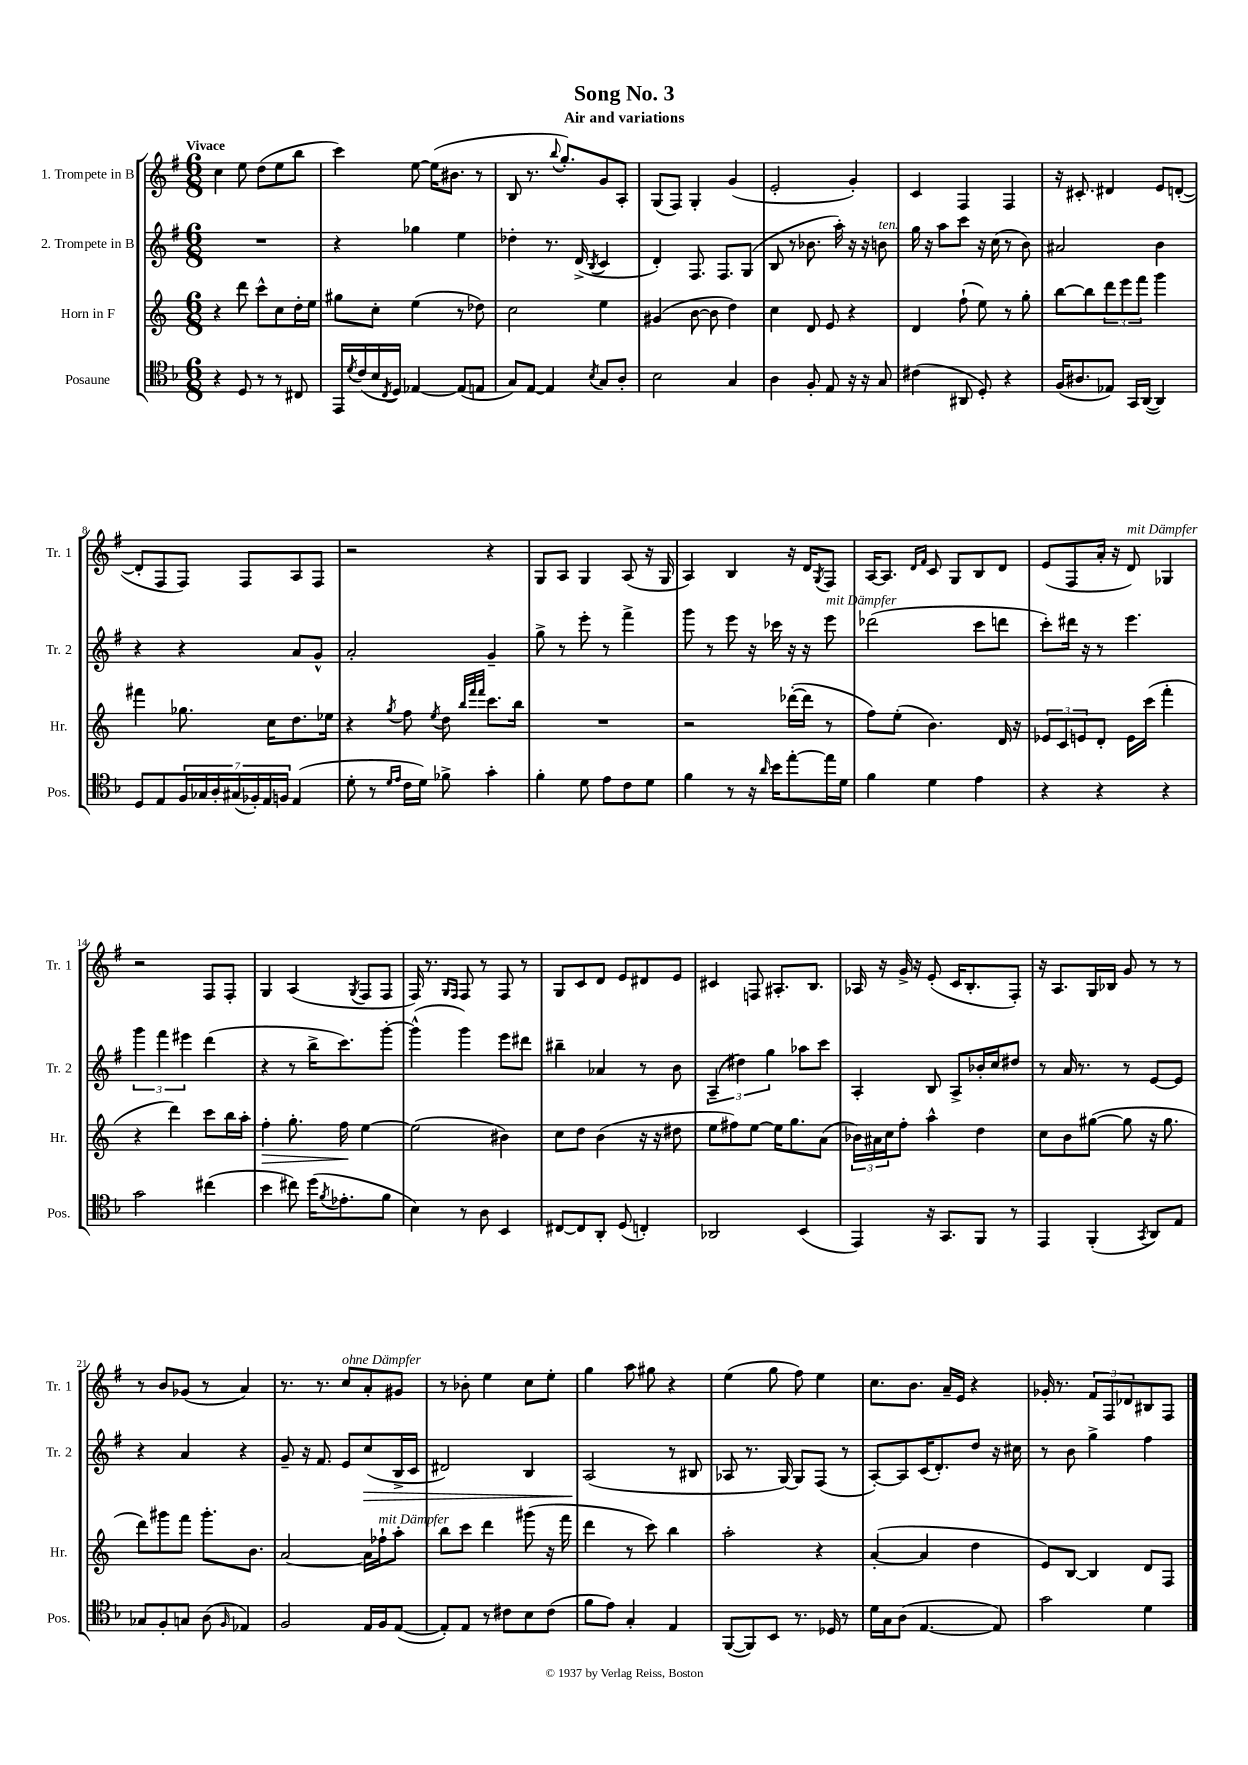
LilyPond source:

\header { title = "Song No. 3" subtitle = "Air and variations" }
<<
\new StaffGroup <<
\new Staff = "s0" \with { instrumentName = "1. Trompete in B" shortInstrumentName = "Tr. 1" } {
    \clef treble \key g \major \numericTimeSignature \time 6/8 \tempo "Vivace"
    c''4 e''8 d''8( e''8 b''8 |
    c'''4) e''8~ e''16( bis'8. r8 |
    b8 r8. \appoggiatura { b''8 } g''8.-.) g'8 a8-. |
    g8( fis8) g4-. g'4( |
    e'2-. g'4-.) |
    c'4 fis4 fis4 |
    r16 cis'8.-. dis'4 e'8 d'8~-.( |
    d'8-. fis8 fis8) fis8 a8 fis8 |
    r2 r4 |
    g8 a8 g4 a8( r16 g16 |
    a4) b4 r16 d'16 \acciaccatura { g8 } fis8 |
    a16~ a8. \grace { d'16 fis'16 } c'8 g8 b8 d'8 |
    e'8( fis8 a'16-. r16 d'8^\markup { \italic "mit Dämpfer" }) ges4 |
    r2 fis8 fis8-. |
    g4 a4( \acciaccatura { g8 } fis8 fis8 |
    fis16) r8. \grace { g16 fis16 } fis8 r8 fis8 r8 |
    g8 c'8 d'8 e'8 dis'8 e'8 |
    cis'4 f8 ais8.-. b8. |
    aes16 r16 g'16-> r16 e'8-.( c'16 b8.-. fis8-.) |
    r16 a8. g16 bes16 g'8 r8 r8 |
    r8 b'8 ges'8( r8 a'4) |
    r8. r8. c''8^\markup { \italic "ohne Dämpfer" } a'8-. gis'8 |
    r8 bes'8-. e''4 c''8 e''8-. |
    g''4 a''8 gis''8 r4 |
    e''4( g''8 fis''8) e''4 |
    c''8. b'8. a'16-- e'16 r4 |
    ges'16-. r8. \tuplet 3/2 { fis'8 fis8 des'8 } bis8 fis8 \bar "|." |
}
\new Staff = "s1" \with { instrumentName = "2. Trompete in B" shortInstrumentName = "Tr. 2" } {
    \clef treble \key g \major \numericTimeSignature \time 6/8
    R2. |
    r4 ges''4 e''4 |
    des''4-. r8. d'16->( \acciaccatura { b8 } c'4 |
    d'4-.) fis8. fis8. g8( |
    b8 r8 bes'8. a''16-.) r16 r16 b'8^\markup { \italic "ten." } |
    g''16 r16 a''8 c'''8 r16 c''16( r8 b'8) |
    ais'2 b'4 |
    r4 r4 a'8 g'8-^ |
    a'2-. g'4-- |
    g''8-> r8 e'''8-. r8 fis'''4-> |
    g'''8 r8 e'''8 r16 ces'''16 r16 r16 e'''8^\markup { \italic "mit Dämpfer" } |
    des'''2( c'''8 d'''8 |
    c'''8-.) dis'''16 r16 r8 e'''4. |
    \tuplet 3/2 { g'''4 fis'''4 eis'''4 } d'''4( |
    r4 r8 b''16-> c'''8.) g'''8~-. |
    g'''4-^( g'''4) e'''8 dis'''8 |
    bis''4-- aes'4 r8 b'8 |
    \tuplet 3/2 { a4--( dis''4) g''4 } aes''8 c'''8 |
    a4-. b8 a8-> bes'16-. c''16 dis''8 |
    r8 a'16 r8. r8 e'8~ e'8 |
    r4 a'4 r4 |
    g'8-- r16 fis'8. e'8 c''8\>( b16-> c'16 |
    dis'2) b4 |
    a2\!( r8 bis8 |
    aes8 r8. g16~) g8 fis8( r8 |
    a8~-.) a8 c'16( d'8.-.) d''8 r16 cis''16 |
    r8 b'8 g''4-> fis''4 \bar "|." |
}
\new Staff = "s2" \with { instrumentName = "Horn in F" shortInstrumentName = "Hr." } {
    \clef treble \key c \major \numericTimeSignature \time 6/8
    r4 d'''8 c'''8-^ c''8 d''16-. e''16 |
    gis''8 c''8-. e''4( r8 des''8) |
    c''2 e''4 |
    gis'4( b'8~ b'8 d''4) |
    c''4 d'8 e'8 r4 |
    d'4 f''8-!( e''8) r8 g''8-. |
    b''8~ b''8 \tuplet 3/2 { d'''8 e'''8 f'''8 } g'''4 |
    fis'''4 ges''8. c''16 d''8. ees''16 |
    r4 \acciaccatura { g''8 } f''8 \acciaccatura { e''8 } d''8 \grace { b''32 f'''32 f'''32 } c'''8. b''16 |
    R2. |
    r2 des'''16~-.( des'''16 r8 |
    f''8) e''8-.( b'4.) d'16 r16 |
    \tuplet 3/2 { ees'8 c'8 e'8 } d'8-. e'16 c'''16( f'''4-. |
    r4 d'''4) c'''8 b''16 a''16-. |
    f''4-.\> g''8.-. f''16\! e''4~ |
    e''2( bis'4) |
    c''8 d''8 b'4( r16 r16 dis''8 |
    e''8 fis''8) e''8~ e''16 g''8. a'8( |
    \tuplet 3/2 { bes'16) ais'16 c''16 } f''8-. a''4-^ d''4 |
    c''8 b'8 gis''8~( gis''8 r16 gis''8. |
    d'''8) gis'''8 f'''8 gis'''8.-. b'8. |
    a'2~ a'16 fes''16-!^\markup { \italic "mit Dämpfer" } a''8-. |
    b''8 c'''8 d'''4 gis'''8( r16 f'''16 |
    d'''4 r8 c'''8) b''4 |
    a''2-. r4 |
    a'4~-.( a'4 d''4 |
    e'8) b8~ b4 d'8 f8 \bar "|." |
}
\new Staff = "s3" \with { instrumentName = "Posaune" shortInstrumentName = "Pos." } {
    \clef tenor \key f \major \numericTimeSignature \time 6/8
    r4 d8 r8 r8 cis8 |
    e,16 \acciaccatura { d'8 } c'16( bes16 \acciaccatura { c8 } d16) ees4~ ees8( e8 |
    g8) e8~ e4 \acciaccatura { bes8 } g8 a8-. |
    bes2 g4 |
    a4 f8-. e8 r16 r16 g8 |
    cis'4( ais,8 d8-.) r4 |
    f16( ais8. ees8) g,16 a,16~( a,4) |
    d8 e8 \tuplet 7/4 { f16 ges16 a16-. gis16( fes16-.) e16 f16 } e4( |
    d'8-. r8 \grace { d'16 e'16 } c'16 d'16) fes'8-> g'4-. |
    f'4-. d'8 e'8 c'8 d'8 |
    f'4 r8 r16 \grace { a'16 } bes'16 e''8~-. e''16 d'16 |
    f'4 d'4 e'4 |
    r4 r4 r4 |
    g'2 cis''4( |
    bes'4 cis''8) d''16( \acciaccatura { f'8 } ees'8.-. f'8 |
    bes4) r8 a8 bes,4 |
    cis8~ cis8 a,8-. d8( c4-.) |
    aes,2 bes,4( |
    e,4) r16 g,8. f,8 r8 |
    e,4 f,4-.( \acciaccatura { g,8 } a,8) e8 |
    ges8 f8-. g8 a8( \grace { f16 } ees4) |
    f2 e16 f16 e8~( |
    e8-.) e8 r8 cis'8 bes8 cis'8( |
    f'8 e'8) g4-. e4 |
    f,8~( f,8) bes,8 r8. des16 r8 |
    d'16 g16 a8( e4.~ e8) |
    g'2 d'4 \bar "|." |
}
>>
>>
